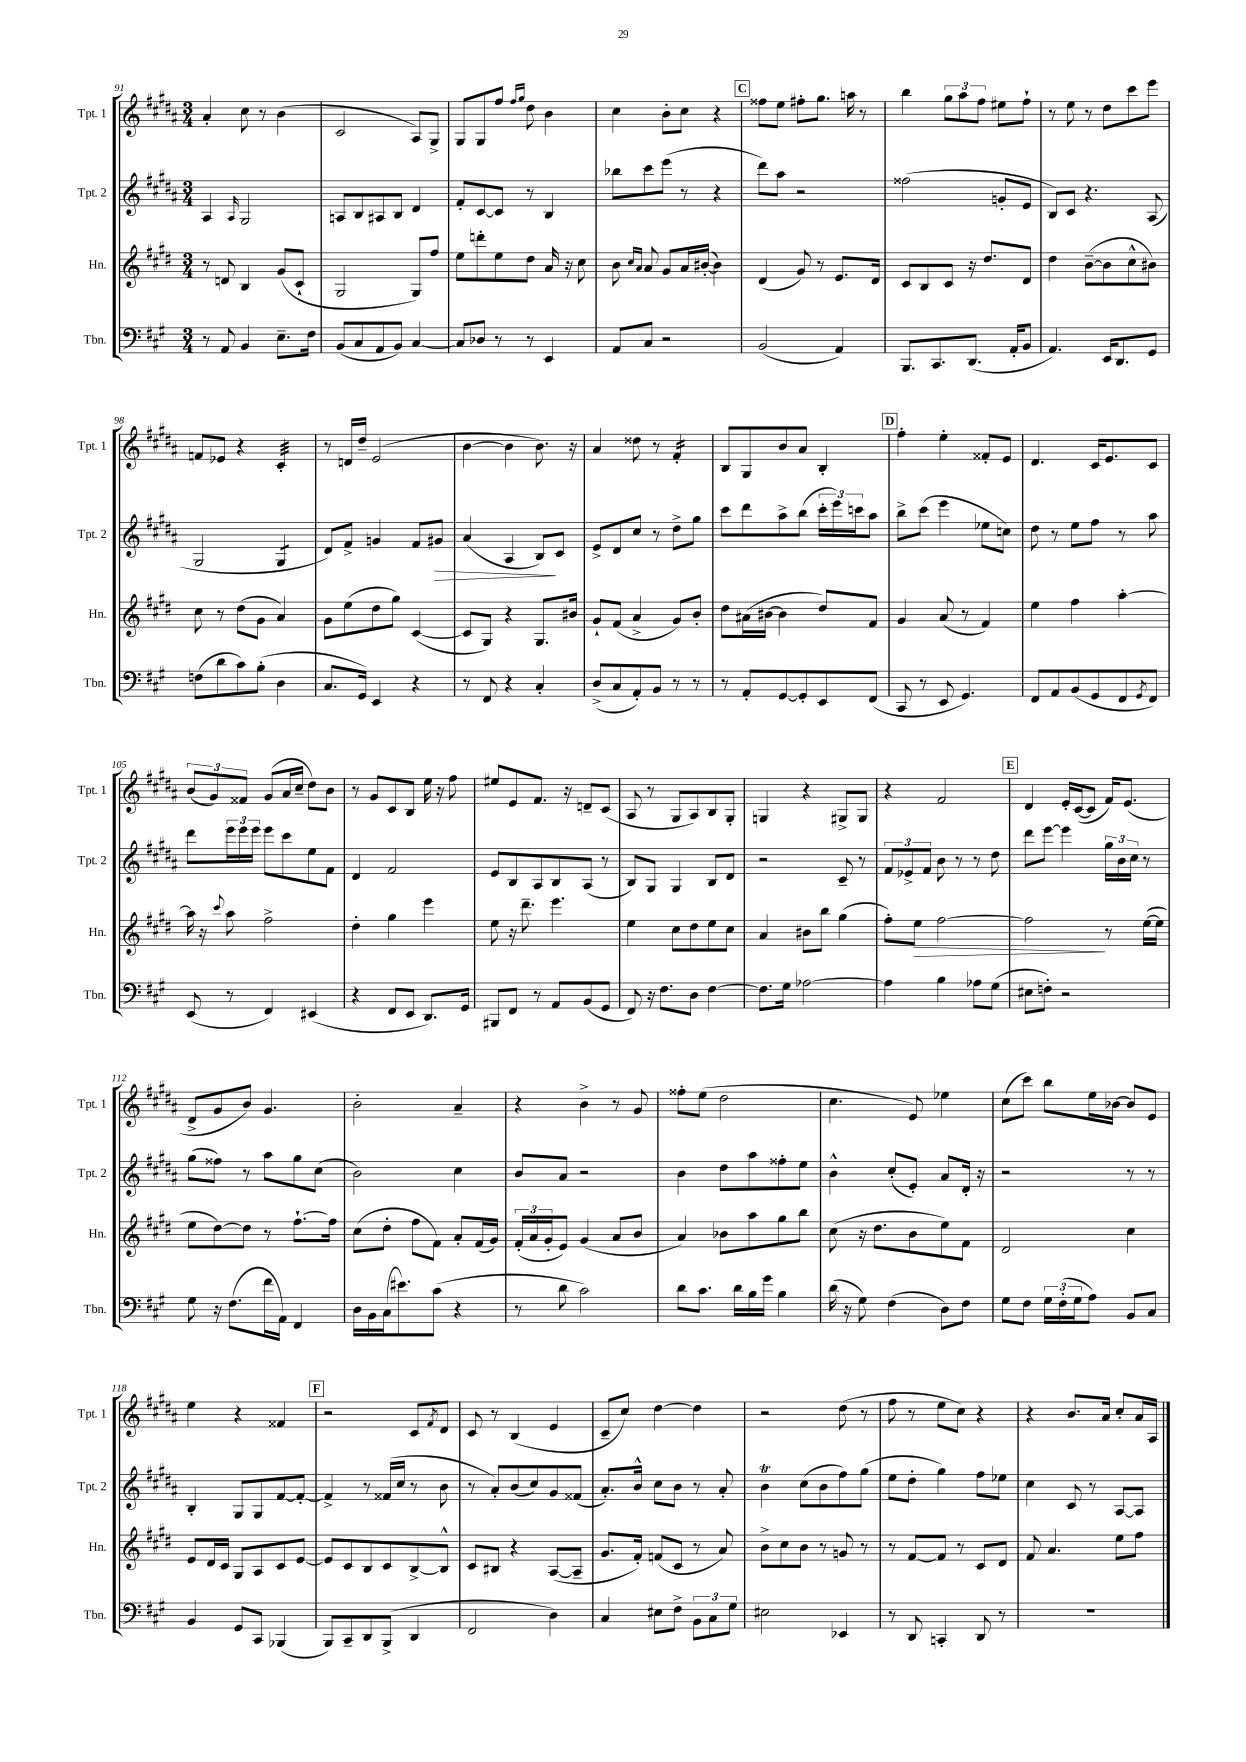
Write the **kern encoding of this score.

**kern	**kern	**kern	**kern
*staff4	*staff3	*staff2	*staff1
*clefF4	*clefG2	*clefG2	*clefG2
*k[f#c#g#]	*k[f#c#g#d#]	*k[f#c#g#d#a#]	*k[f#c#g#d#a#]
*M3/4	*M3/4	*M3/4	*M3/4
8r	8r	4A#	4a#'
8AA	8d	.	.
.	.	16qqA#	.
4BB	4B	2G#	8cc#
.	.	.	8r
8.E~	(8g#	.	(4b
.	8c#`	.	.
16F#	.	.	.
=	=	=	=
(8BB	2G#	8A	2c#
8C#	.	8B	.
8AA	.	8A#	.
8BB)	.	8B	.
[4C#	8G#)	4d#	8A#)
.	8ff#	.	8G#^
=	=	=	=
8C#]	8ee	8f#'	8G#
8D-	8ddd'	[8c#	8G#
8r	8ee	8c#]	8ff#
.	.	.	16qqff#
.	.	.	16qqgg#
8r	8dd#	8r	8dd#
4EE	16a	4B	4b
.	16r	.	.
.	8cc#	.	.
=	=	=	=
8AA	8b	8bb-	4cc#
.	16qqcc#	.	.
.	16qqa	.	.
8C#	8a	8ccc#	.
2r	8g#	(8eee	8b'
.	16a	8r	8cc#
.	([16b#'	.	.
.	4b#])	4r	4r
=	=	=	=
(2BB	(4d#	8ddd#)	8ff##
.	.	8aa#	8ee
.	8g#)	2r	8ff#'
.	8r	.	8.gg#
4AA)	8.e	.	.
.	.	.	16aa
.	.	.	8r
.	16d#	.	.
=	=	=	=
8.BBB	8c#	(2ff##	4bb
.	8B	.	.
8.CC#	.	.	.
.	8c#	.	12gg#
.	.	.	12aa#
(8.DD	16r	.	.
.	.	.	12ff#
.	8.dd#	.	.
.	.	8g'	8ee#
16AA'	.	.	.
8BB	8d#	8e	8ff#`
=	=	=	=
4.AA)	4dd#	8B)	8r
.	.	8c#	8ee
.	([8b~	4.r	8r
16EE	8b]	.	8dd#
8.DD	.	.	.
.	8cc#^^	.	8ccc#
8GG#	8b#)	(8A#	8eee
=	=	=	=
(8F	8cc#	2G#	8f
8d	8r	.	8e-
8c#)	(8dd#	.	4r
(8B'	8g#	.	.
4D	4a)	4G#	4c#'
=	=	=	=
8.C#	8g#	8d#)	8r
.	(8ee	8f#^	16d
16GG#)	.	.	16dd#~
4EE	8dd#	4g	(2e
.	8gg#)	.	.
4r	([4c#	8f#	.
.	.	8g#	.
=	=	=	=
8r	8c#]	(4a#	[4b
8FF#	8G#)	.	.
4r	4r	4A#	4b]
4C#'	8.G#	8B)	8.b)
.	.	8c#	.
.	16b#	.	16r
=	=	=	=
(8D^	8g#`	8e^	4a#
8C#	(8f#	8d#	.
8AA')	4a^	8cc#	8dd##
8BB	.	8r	8r
8r	8g#)	8dd#^	4f#'
8r	8b'	8gg#	.
=	=	=	=
8r	8dd#	8ccc#	8B
8AA'	(16a#	8ddd#	8G#
.	[16b#	.	.
[8GG#	4b#]	8aa#^	8b
8GG#']	.	(8bb	8a#
8EE	8dd#)	24ccc#'	4B'
.	.	24eee)	.
.	.	24ccc	.
(8FF#	8f#	8aa#	.
=	=	=	=
8CC#	4g#	8bb^	4ff#'
8r	.	(8ccc#	.
8EE	(8a	4eee	4ee'
4.GG#)	8r	.	.
.	4f#)	8ee-	8f##'
.	.	8cc)	8e
=	=	=	=
8FF#	4ee	8dd#	4.d#
8AA	.	8r	.
(8BB	4ff#	8ee	.
8GG#	.	8ff#	16c#
.	.	.	8.e
8FF#	[4aa'	8r	.
8qGG#	.	.	.
8FF#)	.	8aa#	8c#
=	=	=	=
(8EE	16aa]	8ddd#	(12b
.	16r	.	.
.	.	.	12g#)
.	8qqccc#	.	.
8r	8aa	24eee	.
.	.	24eee	12f##
.	.	24eee	.
4FF#)	2ff#^	8eee	(8g#
.	.	8ccc#	16a#
.	.	.	16cc#~
(4EE#	.	8ee	8dd#)
.	.	8f#	8b
=	=	=	=
4r	4dd#'	4d#	8r
.	.	.	8g#
8FF#	4gg#	2f#	8c#
8EE	.	.	8B
8.DD)	4eee	.	16ee
.	.	.	16r
.	.	.	8ff#
16GG#	.	.	.
=	=	=	=
8BBB#	8ee	8e	8ee#
8FF#	16r	8B	8e
.	8.ddd#~	.	.
8r	.	8A#	8.f#
8AA	4.eee	8B	.
.	.	.	16r
(8BB	.	(8A#	8d~
8GG#	.	8r	(8c#
=	=	=	=
8FF#)	4ee	8B)	8A#
16r	.	8G#	8r
8.F#	.	.	.
.	8cc#	4G#	8G#
8D	8dd#	.	8A#)
[4F#	8ee	8B	8B
.	8cc#	8d#	8G#'
=	=	=	=
8.F#]	4a	2r	4G
16G#	.	.	.
[2A-	8b#	.	4r
.	8bb	.	.
.	(4gg#	8c#~	8G#^
.	.	8r	8G#
=	=	=	=
4A-]	8ff#')	12f#	4r
.	.	12e-^	.
.	8ee	.	.
.	.	12f#	.
4B	[2ff#	8b	2f#
.	.	8r	.
8A-	.	8r	.
(8G#	.	8dd#	.
=	=	=	=
8E#	2ff#]	8ddd#	4d#
8F')	.	[8eee	.
2r	.	4eee]	16e'
.	.	.	([16c#
.	.	.	8c#]
.	8r	24gg#	16f#)
.	.	24b	.
.	.	.	(8.e
.	.	24cc#	.
.	([16ee	8r	.
.	16ee]	.	.
=	=	=	=
8G#	8ee	(8gg#	8d#^
16r	[8dd#)	8ff##)	8g#
(8.F#	.	.	.
.	8dd#]	8r	8b)
16f#	8r	8aa#	4.g#
16AA)	.	.	.
4FF#	[8.ff#`	8gg#	.
.	.	(8cc#	.
.	16ff#]	.	.
=	=	=	=
16D	(8cc#	2b)	2b'
16BB	.	.	.
(16C#	8dd#'	.	.
8.e#)	.	.	.
.	8ff#	.	.
(8c#	8f#)	.	.
4r	8a'	4cc#	4a#~
.	(16f#	.	.
.	16g#)	.	.
=	=	=	=
8r	(24f#'	8b	4r
.	24a	.	.
.	24g#'	.	.
8d	8e)	8a#	.
2c#)	(4g#	2r	4b^
.	8a	.	8r
.	8b	.	8g#
=	=	=	=
8d	4a)	4b	8ff##'
8.c#	.	.	(8ee
.	8b-	8dd#	2dd#
16d	.	.	.
16B	8aa	8aa#	.
16g#	.	.	.
4B	8gg#	8ff##'	.
.	8bb	8ee	.
=	=	=	=
(16d	(8cc#	4b^^	4.cc#
16r	.	.	.
8G#)	16r	.	.
.	8.dd#	.	.
(4F#	.	(8cc#'	.
.	8b	8e')	8e)
8D)	8ee)	8a#	4ee-
8F#	8f#	16d#'	.
.	.	16r	.
=	=	=	=
8G#	2d#	2r	(8cc#
8F#	.	.	8ccc#)
24G#	.	.	8bb
(24F#'	.	.	.
24G#	.	.	.
8A)	.	.	16ee
.	.	.	[16b-
8BB	4cc#	8r	8b-]
8C#	.	8r	8e
=	=	=	=
4BB	8e	4B'	4ee
.	16d#	.	.
.	16c#	.	.
8GG#	8G#	8G#	4r
8CC#	8A	8G#	.
(4BBB-	8c#	[8f#	4f##
.	[8e	8f#'_	.
=	=	=	=
8BBB)	8e]	4f#^]	2r
8CC#~	8c#	.	.
8DD	8B	8r	.
(8BBB^	8c#	(16f##	.
.	.	16cc#	.
4DD	[8B^	8r	8c#
.	.	.	8qf#
.	8B^^]	8b	8d#
=	=	=	=
2FF#	8c#	8r	8c#
.	8B#	8a#')	8r
.	4r	(8b	(4B
.	.	8cc#)	.
4D)	([8A	8g#	4e
.	8A~]	(8f##	.
=	=	=	=
4C#	8.g#	8.a#')	8c#~
.	.	.	8cc#)
.	16f#')	16b^^	.
8E#	(8f	8cc#	[4dd#
8F#^	8c#	8b	.
12BB	8r	8r	4dd#]
12C#	.	.	.
.	8a)	8a#'	.
12G#	.	.	.
=	=	=	=
2E#	8b^	4b	2r
.	8cc#	.	.
.	8b	(8cc#	.
.	8r	8b	.
4EE-	8g	8ff#)	(8dd#
.	8r	(8gg#	8r
=	=	=	=
8r	8r	8ee	8ff#
8DD	[8f#	8dd#'	8r
4CC'	8f#]	4gg#)	8ee
.	8r	.	8cc#)
8DD	8c#	8ff#	4r
8r	8d#	8ee-	.
=	=	=	=
2.r	8f#	4cc#	4r
.	4.a	.	.
.	.	8c#	8.b
.	.	8r	.
.	.	.	16a#
.	8ee	[8A#	8cc#'
.	8ff#	8A#]	16a#
.	.	.	16A#
==	==	==	==
*-	*-	*-	*-
